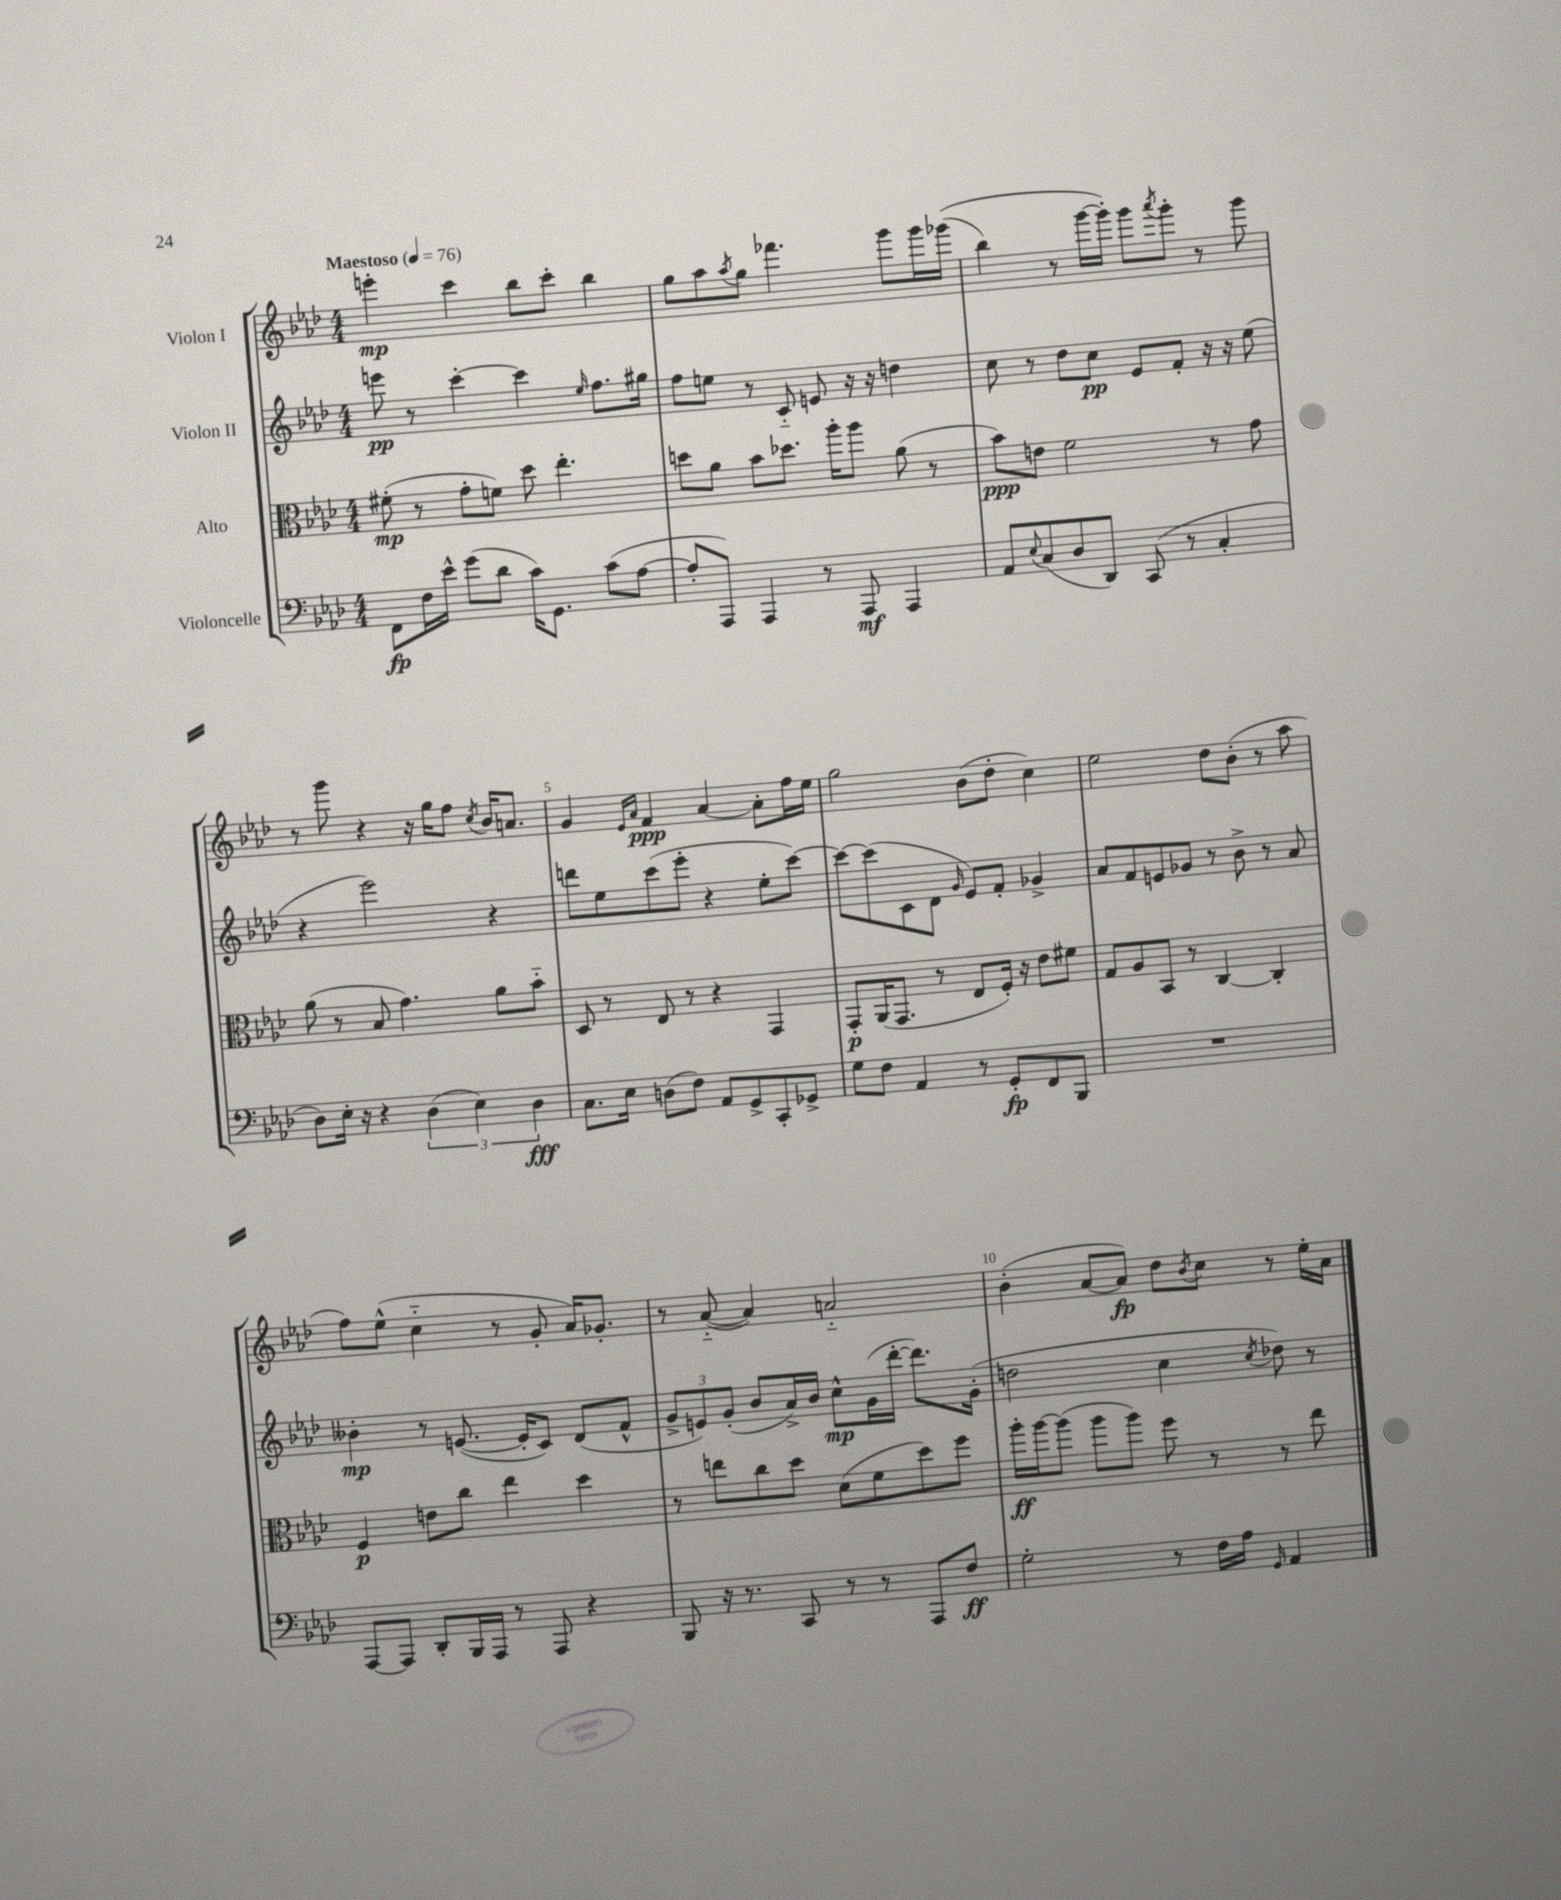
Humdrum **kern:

**kern	**dynam	**kern	**dynam	**kern	**dynam	**kern	**dynam
*part4	*part4	*part3	*part3	*part2	*part2	*part1	*part1
*staff4	*staff4	*staff3	*staff3	*staff2	*staff2	*staff1	*staff1
*I"Violoncelle	*	*I"Alto	*	*I"Violon II	*	*I"Violon I	*
*clefF4	*	*clefC3	*	*clefG2	*	*clefG2	*
*k[b-e-a-d-]	*	*k[b-e-a-d-]	*	*k[b-e-a-d-]	*	*k[b-e-a-d-]	*
*M4/4	*	*M4/4	*	*M4/4	*	*M4/4	*
*MM76	*	*MM76	*	*MM76	*	*MM76	*
=1	=1	=1	=1	=1	=1	=1	=1
!	!	!	!	!	!	!LO:TX:a:B:t=Maestoso	!
8FF\L	fp	(8f#X'\	mp	8eeen\	pp	4eeen'\	mp
16F\L	.	8r	.	8r	.	.	.
16e-^^\JJ	.	.	.	.	.	.	.
(8g\L	.	8g'\L	.	[4ccc'\	.	4ccc\	.
8d-\J	.	8fn\J)	.	.	.	.	.
16c\KL)	.	8dd-\	.	4ccc\]	.	8bb-\L	.
8.GG\J	.	.	.	.	.	.	.
.	.	4.ee-'\	.	.	.	8ccc'\J	.
.	.	.	.	16qqee-/	.	.	.
(8c\L	.	.	.	8.ff\L	.	4bb-\	.
[8A-\J	.	.	.	.	.	.	.
.	.	.	.	16gg#X\Jk	.	.	.
=2	=2	=2	=2	=2	=2	=2	=2
8A-'/L]	.	8ddn\L	.	8ff\L	.	8gg\L	.
8AAA-/J)	.	8a-\J	.	8een\J	.	8aa-\	.
.	.	.	.	.	.	8qaa-/	.
4AAA-/	.	8b-\L	.	8r	.	8gg\J	.
.	.	8.dd-X\J	.	8c/	.	4.fff-X\	.
8r	.	.	.	8en/	.	.	.
.	.	16aa-'\KL	.	.	.	.	.
8AAA-/	mf	8aa-\J	.	16r	.	.	.
.	.	.	.	16r	.	.	.
4AAA-/	.	(8a-\	.	4ddn\	.	8ggg\L	.
.	.	8r	.	.	.	16ggg\L	.
.	.	.	.	.	.	((16ggg-X\JJ	.
=3	=3	=3	=3	=3	=3	=3	=3
8AA-/L	.	8b-\L)	ppp	8cc\	.	4bb-\)	.
8qqE-/	.	.	.	.	.	.	.
(8C/	.	8en\J	.	8r	.	.	.
8D-/	.	2f\	.	8dd-\L	.	8r	.
8DD-/J)	.	.	.	8cc\J	pp	[16ggg\LL	.
.	.	.	.	.	.	16ggg'\JJ])	.
(8CC/	.	.	.	8e-/L	.	8ggg\L	.
.	.	.	.	.	.	8qaaa-/	.
8r	.	.	.	8f'/J	.	8ggg'\J	.
4C'/	.	8r	.	16r	.	8r	.
.	.	.	.	16r	.	.	.
.	.	8g\	.	(8ee-\	.	8ggg\	.
!!LO:LB:g=z
=4	=4	=4	=4	=4	=4	=4	=4
8D-\L)	.	(8a-\	.	4r	.	8r	.
16E-'\Jk	.	8r	.	.	.	8ggg\	.
16r	.	.	.	.	.	.	.
4r	.	8B-/	.	2eee-\)	.	4r	.
.	.	4.g\)	.	.	.	.	.
(6D-\	.	.	.	.	.	16r	.
.	.	.	.	.	.	16gg\KL	.
.	.	.	.	.	.	8ff\J	.
6E-\)	.	.	.	.	.	.	.
.	.	.	.	.	.	8qcc/	.
.	.	8a-\L	.	4r	.	16b-/KL	.
.	.	.	.	.	.	8.an/J	.
6D-\	fff	.	.	.	.	.	.
.	.	8b-\J	.	.	.	.	.
=5	=5	=5	=5	=5	=5	=5	=5
8.C\L	.	8D-/	.	8dddn\L	.	4g/	.
.	.	8r	.	8ee-\	.	.	.
16E-\Jk	.	.	.	.	.	.	.
.	.	.	.	.	.	16qqe-/LL	.
.	.	.	.	.	.	16qqa-/JJ	.
(8Dn\L	.	8E-/	.	(8ccc\	.	4f/	ppp
8F\J)	.	8r	.	8eee-'\J	.	.	.
8AA-/L	.	4r	.	4r	.	[4a-/	.
8GG^/	.	.	.	.	.	.	.
8CC'/	.	4GG/	.	8ee-'\L	.	8a-'\L]	.
8GG-X^/J	.	.	.	[8ccc\J)	.	16ff\L	.
.	.	.	.	.	.	16ee-\JJ	.
=6	=6	=6	=6	=6	=6	=6	=6
8G\L	.	8GG'/L	p	8ccc\L_	.	2gg\	.
8F\J	.	(16AA-/K	.	(8ccc\]	.	.	.
.	.	8.GG/J	.	.	.	.	.
4AA-/	.	.	.	8c\	.	.	.
.	.	8r	.	8d-\J	.	.	.
.	.	.	.	16qqg/	.	.	.
8r	.	8E-/L	.	8e-/L)	.	(8b-\L	.
8GG'/L	fp	16F'/Jk)	.	8f'/J	.	8dd-'\J	.
.	.	16r	.	.	.	.	.
8FF/	.	8e-\L	.	4g-X^/	.	4cc\)	.
8BBB-/J	.	8f#X\J	.	.	.	.	.
=7	=7	=7	=7	=7	=7	=7	=7
1r	.	8G/L	.	8a-/L	.	2ee-\	.
.	.	8A-/	.	8f/	.	.	.
.	.	8BB-/J	.	8en/	.	.	.
.	.	8r	.	8g-X/J	.	.	.
.	.	[4C/	.	8r	.	8dd-\L	.
.	.	.	.	8b-^\	.	(8b-'\J	.
.	.	4C'/]	.	8r	.	8r	.
.	.	.	.	8a-/	.	8aa-\	.
!!LO:LB:g=z
=8	=8	=8	=8	=8	=8	=8	=8
[8AAA-/L	.	4F/	p	4b--X'\	mp	8ff\L)	.
8AAA-/J]	.	.	.	.	.	(8ee-^^\J	.
8DD-'/L	.	8en\L	.	8r	.	4cc\	.
16BBB-/L	.	8cc\J	.	([8.en/	.	.	.
16AAA-/JJ	.	.	.	.	.	.	.
8r	.	4ee-\	.	.	.	8r	.
.	.	.	.	16e'/KL]	.	.	.
8AAA-/	.	.	.	8c/J)	.	8g'/	.
4r	.	4dd-\	.	(8d-/L	.	16a-/KL)	.
.	.	.	.	.	.	8.g-X'/J	.
.	.	.	.	8f^^/J	.	.	.
=9	=9	=9	=9	=9	=9	=9	=9
8BBB-/	.	8r	.	12g^/L	.	8r	.
.	.	.	.	12en/)	.	.	.
16r	.	8een\L	.	.	.	([8a-/	.
.	.	.	.	(12g'/J	.	.	.
8.r	.	.	.	.	.	.	.
.	.	8cc\	.	8b-/L	.	4a-/])	.
8CC/	.	8dd-\J	.	16a-^/L)	.	.	.
.	.	.	.	16b-/JJ	.	.	.
8r	.	(8d-\L	.	8cc^^\L	mp	2an/	.
8r	.	8f\	.	(16g\L	.	.	.
.	.	.	.	[16ddd-'\JJ	.	.	.
8AAA-/L	.	8dd-\)	.	8.ddd-\L])	.	.	.
8F/J	ff	8ff\J	.	.	.	.	.
.	.	.	.	(16g'\Jk	.	.	.
=10	=10	=10	=10	=10	=10	=10	=10
2G'\	.	16aa-'\LL	ff	2ddn\	.	(4b-'\	.
.	.	[16aa-\J	.	.	.	.	.
.	.	(8aa-\J]	.	.	.	.	.
.	.	8aa-\L	.	.	.	[8a-/L	.
.	.	8aa-\J)	.	.	.	8a-/J])	fp
8r	.	8ff\	.	4cc\	.	8dd-\L	.
.	.	.	.	.	.	8qb-/	.
16F\LL	.	8r	.	.	.	8cc\J	.
16A-\JJ	.	.	.	.	.	.	.
16qqGG/	.	.	.	8qcc/	.	.	.
4AA-/	.	8r	.	8dd-X\)	.	8r	.
.	.	8ee-\	.	8r	.	16ee-'\LL	.
.	.	.	.	.	.	16a-\JJ	.
==	==	==	==	==	==	==	==
*-	*-	*-	*-	*-	*-	*-	*-
